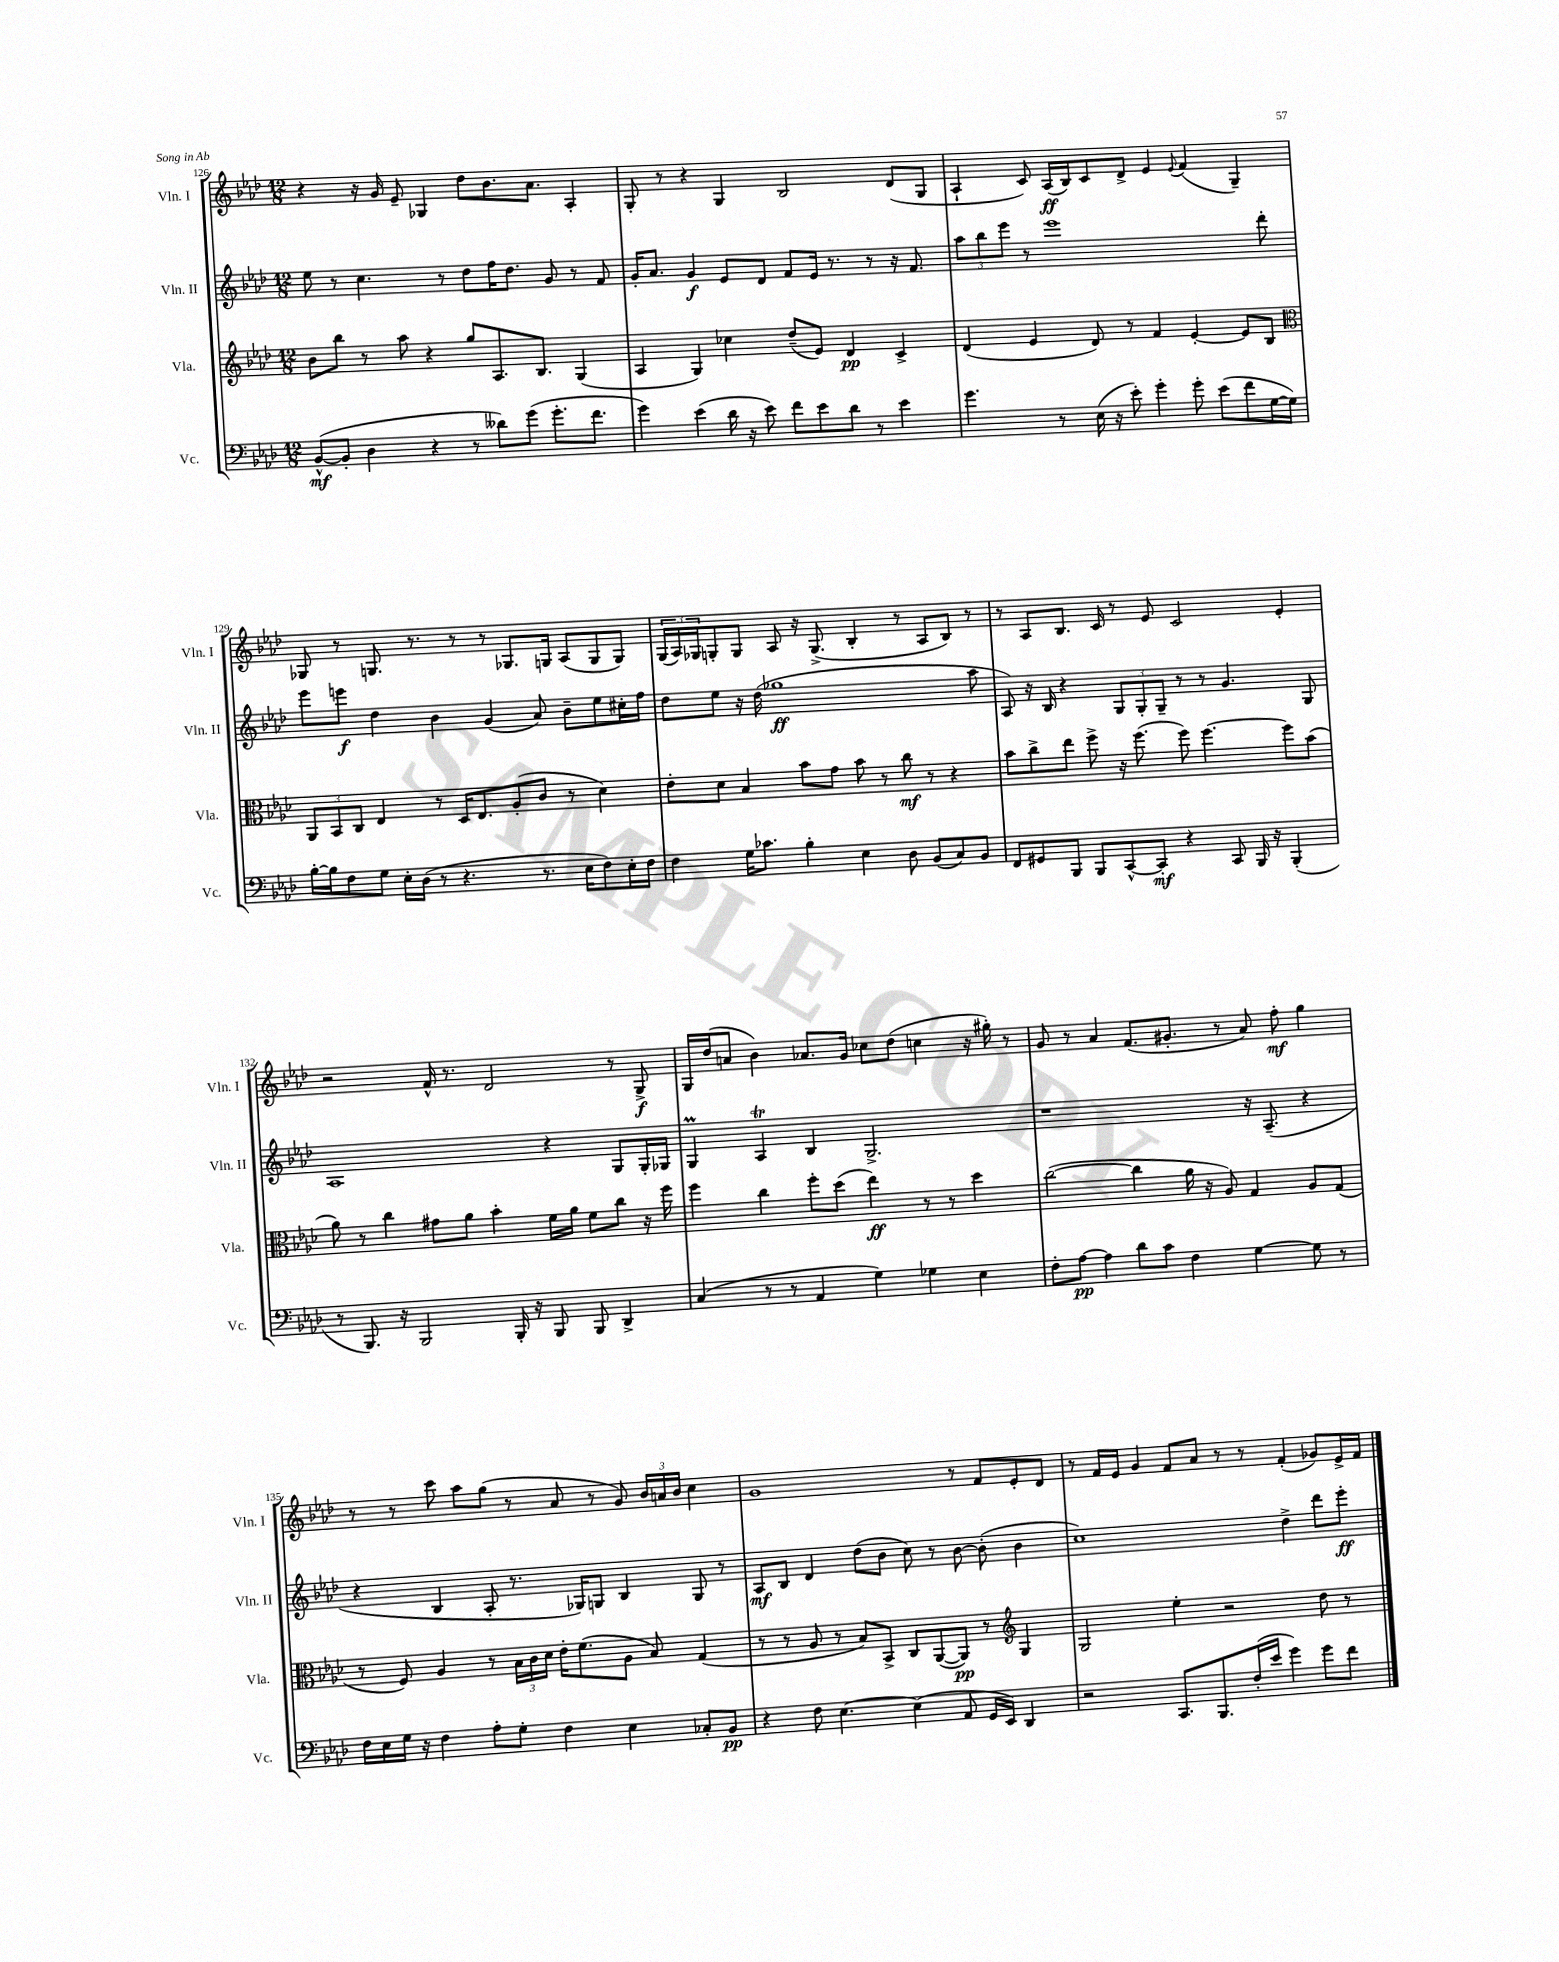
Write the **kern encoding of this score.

**kern	**dynam	**kern	**dynam	**kern	**dynam	**kern	**dynam
*part4	*part4	*part3	*part3	*part2	*part2	*part1	*part1
*staff4	*staff4	*staff3	*staff3	*staff2	*staff2	*staff1	*staff1
*I"Vc.	*	*I"Vla.	*	*I"Vln. II	*	*I"Vln. I	*
*I'Vc.	*	*I'Vla.	*	*I'Vln. II	*	*I'Vln. I	*
*clefF4	*	*clefG2	*	*clefG2	*	*clefG2	*
*k[b-e-a-d-]	*	*k[b-e-a-d-]	*	*k[b-e-a-d-]	*	*k[b-e-a-d-]	*
*M12/8	*	*M12/8	*	*M12/8	*	*M12/8	*
=126	=126	=126	=126	=126	=126	=126	=126
([8BB-^^/L	mf	8b-\L	.	8ee-\	.	4r	.
8BB-'/J]	.	8bb-\J	.	8r	.	.	.
4D-\	.	8r	.	4.cc\	.	16r	.
.	.	.	.	.	.	16g/	.
.	.	8aa-\	.	.	.	8e-~/	.
4r	.	4r	.	.	.	4G-X/	.
.	.	.	.	8r	.	.	.
8r	.	8gg/L	.	8dd-\L	.	8dd-\L	.
8d--X\L)	.	8.A-/	.	16ff\K	.	8.b-\	.
.	.	.	.	8.dd-\J	.	.	.
(8g\J	.	.	.	.	.	.	.
.	.	8.B-/J	.	.	.	8.a-\J	.
8.g'\L	.	.	.	8g/	.	.	.
.	.	(4G/	.	8r	.	4A-'/	.
8.f\J	.	.	.	.	.	.	.
.	.	.	.	8f/	.	.	.
=127	=127	=127	=127	=127	=127	=127	=127
4g\)	.	4A-/	.	16g'/KL	.	8G'/	.
.	.	.	.	8.a-/J	.	.	.
.	.	.	.	.	.	8r	.
(4e-\	.	4G/)	.	4g/	f	4r	.
16d-\	.	4cc-X\	.	8e-/L	.	4G/	.
16r	.	.	.	.	.	.	.
8e-\)	.	.	.	8d-/J	.	.	.
8f\L	.	(8dd-~/L	.	8f/L	.	2B-/	.
8e-\	.	8e-/J)	.	16e-/Jk	.	.	.
.	.	.	.	8.r	.	.	.
8d-\J	.	4d-/	pp	.	.	.	.
8r	.	.	.	8r	.	.	.
4e-\	.	4c^/	.	16r	.	(8d-/L	.
.	.	.	.	8.f/	.	.	.
.	.	.	.	.	.	8G/J	.
=128	=128	=128	=128	=128	=128	=128	=128
4.g\	.	(4d-/	.	12aa-\L	.	4A-`/	.
.	.	.	.	12bb-\	.	.	.
.	.	.	.	12eee-\J	.	.	.
.	.	4e-/	.	8r	.	8c/)	.
8r	.	.	.	1eee-	.	(16A-/LL	ff
.	.	.	.	.	.	16B-/J)	.
(16E-\	.	8d-/)	.	.	.	8c/	.
16r	.	.	.	.	.	.	.
8e-'\)	.	8r	.	.	.	8d-^/J	.
4g'\	.	4f/	.	.	.	4e-/	.
.	.	.	.	.	.	8qqe-/	.
8g'\	.	[4e-'/	.	.	.	(4f/	.
(8e-\L	.	.	.	.	.	.	.
8f\	.	8e-/L]	.	.	.	4G~/)	.
[16G\L	.	8B-/J	.	8ddd-'\	.	.	.
16G\JJ])	.	.	.	.	.	.	.
!!LO:LB:g=z
=129	=129	=129	=129	=129	=129	=129	=129
*	*	*clefC3	*	*	*	*	*
[16B-'\LL	.	12AA-/L	.	8eee-\L	.	8G-X/	.
16B-\J]	.	.	.	.	.	.	.
.	.	12BB-/	.	.	.	.	.
8F\	.	.	.	8eeen\J	f	8r	.
.	.	12C/J	.	.	.	.	.
8G\J	.	4E-/	.	4dd-\	.	8.Gn/	.
16E-'\LL	.	.	.	.	.	.	.
(16D-\JJ	.	.	.	.	.	8.r	.
8r	.	8r	.	4b-\	.	.	.
4.r	.	16D-/KL	.	.	.	8r	.
.	.	8.E-/	.	.	.	.	.
.	.	.	.	(4g/	.	8r	.
.	.	(8A-'/	.	.	.	8.G-X/L	.
8.r	.	8c/J	.	8a-/)	.	.	.
.	.	.	.	.	.	16Gn/Jk	.
.	.	8r	.	8b-~\L	.	(8A-/L	.
16E-\KL	.	.	.	.	.	.	.
8F\)	.	4d-\)	.	8ee-\	.	8G/	.
16E-'\L	.	.	.	16cc#X'\L	.	8G/J)	.
16F\JJ	.	.	.	16ff\JJ	.	.	.
=130	=130	=130	=130	=130	=130	=130	=130
4F\	.	8e-'\L	.	8dd-\L	.	(24G/LL	.
.	.	.	.	.	.	24A-/)	.
.	.	.	.	.	.	24G-X/J	.
.	.	8d-\J	.	8ee-\J	.	8Gn'/	.
16G\KL	.	4B-/	.	16r	.	8G/J	.
8.c-X\J	.	.	.	(16dd-\	.	.	.
.	.	.	.	1gg-X	ff	8A-/	.
4B-'\	.	8b-\L	.	.	.	16r	.
.	.	.	.	.	.	(8.G^/	.
.	.	8g\J	.	.	.	.	.
4E-\	.	8b-\	.	.	.	4B-'/	.
.	.	8r	.	.	.	.	.
8D-\	.	8cc\	mf	.	.	8r	.
(8BB-/L	.	8r	.	.	.	8A-/L	.
8C/)	.	4r	.	.	.	8B-/J)	.
8BB-/J	.	.	.	8aa-\	.	8r	.
=131	=131	=131	=131	=131	=131	=131	=131
8FF/L	.	8b-\L	.	8A-/)	.	8r	.
8GG#X/	.	8cc^\	.	16r	.	8A-/L	.
.	.	.	.	16B-/	.	.	.
8BBB-/J	.	8ee-\J	.	4r	.	8.B-/J	.
8BBB-/L	.	8ff^\	.	.	.	.	.
.	.	.	.	.	.	16c/	.
[8CC^^/	.	16r	.	12G/L	.	8r	.
.	.	(8.ff\	.	.	.	.	.
.	.	.	.	12G'/	.	.	.
8CC'/J]	mf	.	.	.	.	8e-/	.
.	.	.	.	12G~/J	.	.	.
4r	.	8ff\)	.	8r	.	2c/	.
.	.	[4.ff\	.	8r	.	.	.
8CC/	.	.	.	4.g/	.	.	.
16BBB-/	.	.	.	.	.	.	.
16r	.	.	.	.	.	.	.
(4BBB-'/	.	8ff\L]	.	.	.	4e-'/	.
.	.	(8b-\J	.	8G/	.	.	.
!!LO:LB:g=z
=132	=132	=132	=132	=132	=132	=132	=132
8r	.	8a-\)	.	1A-	.	2r	.
8.BBB-/)	.	8r	.	.	.	.	.
.	.	4cc\	.	.	.	.	.
16r	.	.	.	.	.	.	.
2BBB-/	.	.	.	.	.	.	.
.	.	8g#X\L	.	.	.	16f^^/	.
.	.	.	.	.	.	8.r	.
.	.	8a-\J	.	.	.	.	.
.	.	4b-'\	.	.	.	2d-/	.
16BBB-'/	.	.	.	.	.	.	.
16r	.	.	.	.	.	.	.
8BBB-/	.	16f\LL	.	4r	.	.	.
.	.	16a-\JJ	.	.	.	.	.
8BBB-/	.	8f\L	.	.	.	.	.
4DD-^/	.	8cc\J	.	8G/L	.	8r	.
.	.	16r	.	16G'/L	.	8G^/	f
.	.	16ff\	.	16G-X/JJ	.	.	.
=133	=133	=133	=133	=133	=133	=133	=133
(4C/	.	4ff\	.	4Gm/	.	16G/LL	.
.	.	.	.	.	.	(16dd-/J	.
.	.	.	.	.	.	8an/J	.
8r	.	4cc\	.	4A-T/	.	4b-\)	.
8r	.	.	.	.	.	.	.
4AA-/	.	8ff'\L	.	4B-/	.	8.a-X/L	.
.	.	(8dd-\J	.	.	.	.	.
.	.	.	.	.	.	16g/Jk	.
4G\)	.	4ee-\)	ff	2.G^/	.	8cc-X\L	.
.	.	.	.	.	.	(8dd-\J	.
4G-X\	.	8r	.	.	.	4ccn\	.
.	.	8r	.	.	.	.	.
4E-\	.	4dd-\	.	.	.	16r	.
.	.	.	.	.	.	16gg#X'\)	.
.	.	.	.	.	.	8r	.
=134	=134	=134	=134	=134	=134	=134	=134
8F'\L	.	([2cc\	.	1r	.	8g/	.
[8A-\J	pp	.	.	.	.	8r	.
4A-\]	.	.	.	.	.	4a-/	.
8d-\L	.	4cc\]	.	.	.	(8.f/L	.
8c\J	.	.	.	.	.	.	.
.	.	.	.	.	.	8.g#X'/J	.
4F\	.	16a-\	.	.	.	.	.
.	.	16r	.	.	.	.	.
.	.	8A-/)	.	.	.	8r	.
[4G\	.	4G/	.	16r	.	8a-/)	.
.	.	.	.	(8.A-~/	.	.	.
.	.	.	.	.	.	8ff'\	mf
8G\]	.	8A-/L	.	4r	.	4gg\	.
8r	.	(8G/J	.	.	.	.	.
!!LO:LB:g=z
=135	=135	=135	=135	=135	=135	=135	=135
16F\LL	.	8r	.	4r	.	8r	.
16E-\	.	.	.	.	.	.	.
16G\JJ	.	8F/)	.	.	.	8r	.
16r	.	.	.	.	.	.	.
4F\	.	4A-/	.	4B-/	.	8ccc\	.
.	.	.	.	.	.	8aa-\L	.
8A-'\L	.	8r	.	8A-'/	.	(8gg\J	.
8G'\J	.	24B-\LL	.	8.r	.	8r	.
.	.	24c\	.	.	.	.	.
.	.	24d-\JJ	.	.	.	.	.
4F\	.	16e-'\KL	.	.	.	8a-/	.
.	.	(8.f\	.	16G-X/KL)	.	.	.
.	.	.	.	8Gn/J	.	8r	.
4E-\	.	8A-\J	.	4B-/	.	8g/)	.
.	.	8B-/)	.	.	.	24b-/LL	.
.	.	.	.	.	.	24an/	.
.	.	.	.	.	.	24b-/JJ	.
8C-X'/L	.	(4G/	.	8G/	.	4cc\	.
8BB-/J	pp	.	.	8r	.	.	.
=136	=136	=136	=136	=136	=136	=136	=136
4r	.	8r	.	8A-/L	mf	1g	.
.	.	8r	.	8B-/J	.	.	.
8F\	.	8A-/	.	4d-/	.	.	.
[4.E-\	.	8r	.	.	.	.	.
.	.	8B-/L)	.	(8dd-\L	.	.	.
.	.	8BB-^/J	.	8b-\J	.	.	.
(4E-\]	.	8C/L	.	8cc\)	.	.	.
.	.	([8AA-/	.	8r	.	.	.
8AA-/	.	8AA-/J])	pp	[8b-\	.	8r	.
16GG/LL	.	8r	.	(8b-'\]	.	8f/L	.
16EE-/JJ)	.	.	.	.	.	.	.
*	*	*clefG2	*	*	*	*	*
4DD-/	.	4G/	.	4b-\	.	8e-'/	.
.	.	.	.	.	.	8d-/J	.
=137	=137	=137	=137	=137	=137	=137	=137
2r	.	2G/	.	1cc)	.	8r	.
.	.	.	.	.	.	16f/LL	.
.	.	.	.	.	.	16e-/JJ	.
.	.	.	.	.	.	4g/	.
8.CC/L	.	4ee-'\	.	.	.	8f/L	.
.	.	.	.	.	.	8a-/J	.
8.BBB-/	.	.	.	.	.	.	.
.	.	2r	.	.	.	8r	.
(16F'/L	.	.	.	.	.	8r	.
16e-/JJ	.	.	.	.	.	.	.
4g\)	.	.	.	4dd-^\	.	(4f'/	.
8g\L	.	8dd-\	.	8ddd-\L	.	8g-X/L)	.
8f\J	.	8r	.	8eee-'\J	ff	16e-^/L	.
.	.	.	.	.	.	16f/JJ	.
==	==	==	==	==	==	==	==
*-	*-	*-	*-	*-	*-	*-	*-
